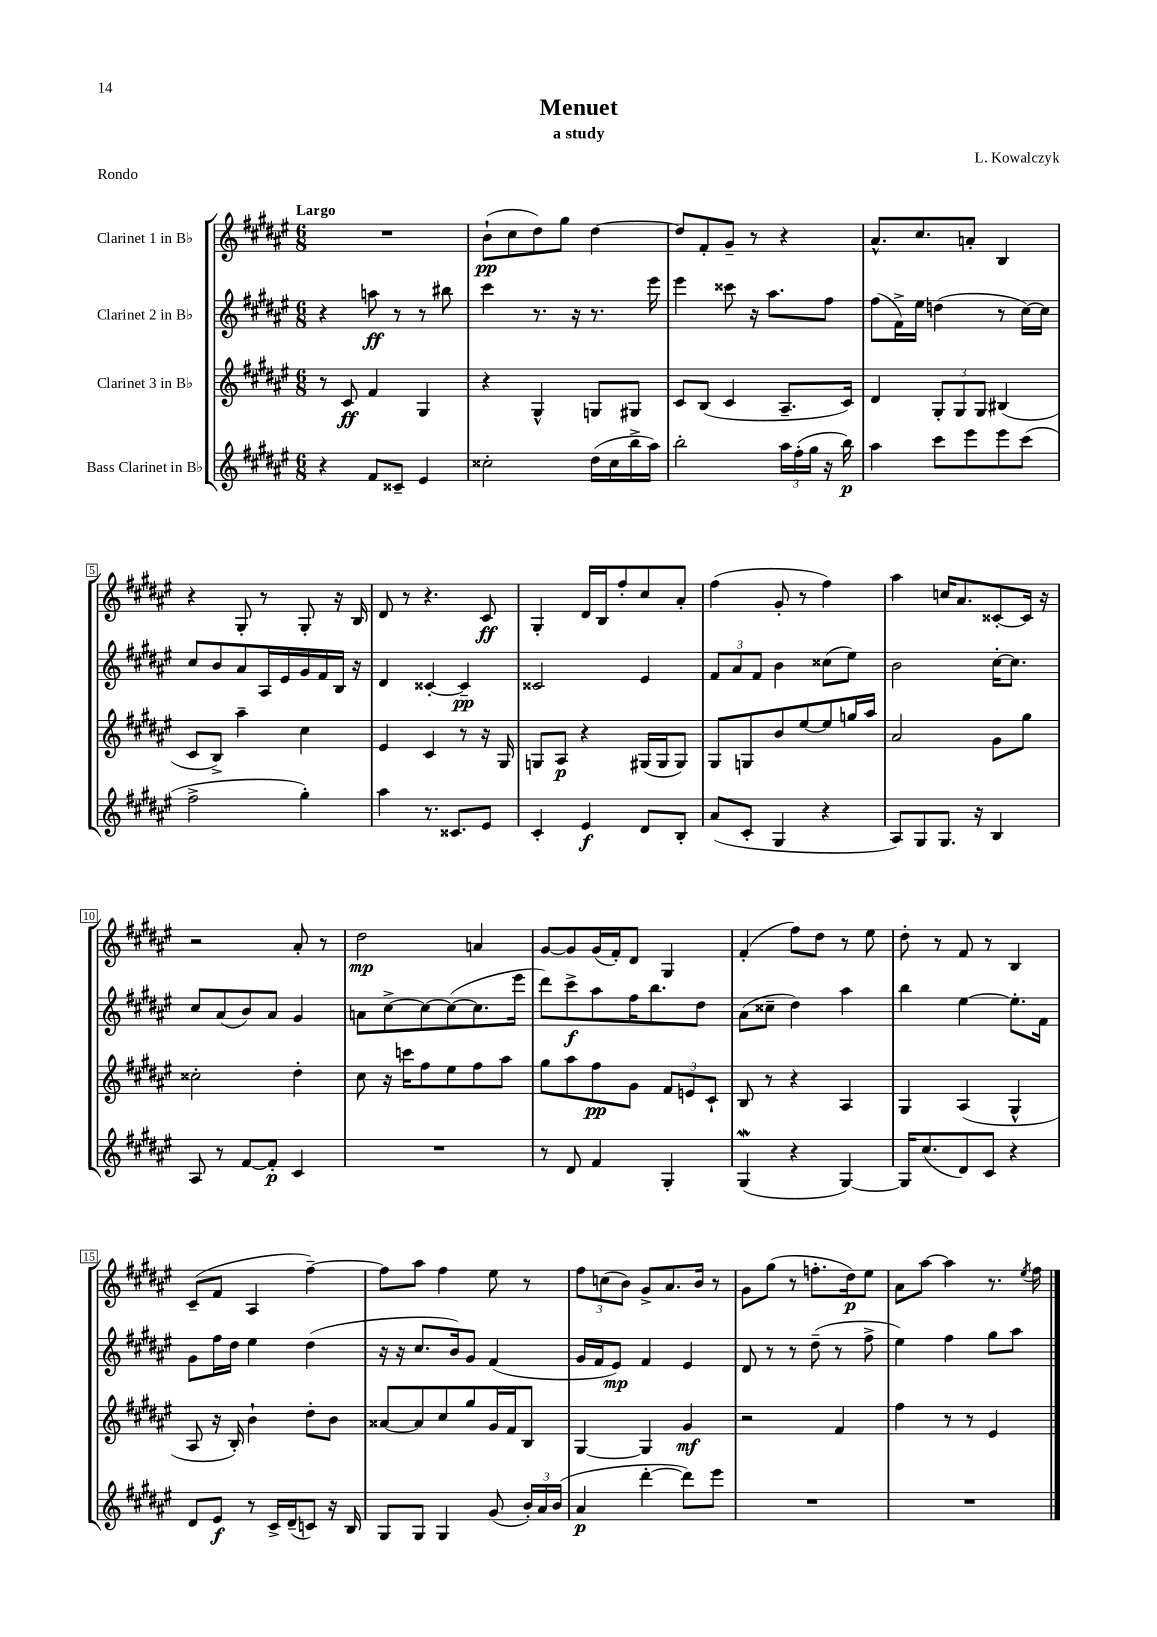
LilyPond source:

\header { title = "Menuet" composer = "L. Kowalczyk" subtitle = "a study" piece = "Rondo" }
<<
\new StaffGroup <<
\new Staff = "s0" \with { instrumentName = "Clarinet 1 in Bb" } {
    \clef treble \key fis \major \numericTimeSignature \time 6/8 \tempo "Largo"
    \autoBeamOff R2. |
    b'8[-!\pp( cis''8 dis''8) gis''8] dis''4~ |
    dis''8[ fis'8-. gis'8]-- r8 r4 |
    ais'8.[-^ cis''8. a'8]-. b4 |
    r4 gis8-. r8 gis8-. r16 b16 |
    dis'8 r8 r4. cis'8\ff |
    gis4-. dis'16[ b16 fis''8-. cis''8 ais'8]-. |
    fis''4( gis'8-. r8 fis''4) |
    ais''4 c''16[ ais'8. cisis'8~-. cisis'16] r16 |
    r2 ais'8-. r8 |
    dis''2\mp a'4 |
    gis'8[~ gis'8 gis'16( fis'16-.) dis'8] gis4 |
    fis'4-.( fis''8[) dis''8] r8 eis''8 |
    dis''8-. r8 fis'8 r8 b4 |
    cis'8[--( fis'8] ais4 fis''4~--) |
    fis''8[ ais''8] fis''4 eis''8 r8 |
    \tuplet 3/2 { fis''8[ c''8( b'8]) } gis'8[-> ais'8. b'16] r8 |
    gis'8[ gis''8]( r8 f''8.[-. dis''16\p) eis''8] |
    ais'8[ ais''8]~ ais''4 r8. \acciaccatura { eis''8 } fis''16 \bar "|." |
}
\new Staff = "s1" \with { instrumentName = "Clarinet 2 in Bb" } {
    \clef treble \key fis \major \numericTimeSignature \time 6/8
    \autoBeamOff r4 a''8\ff r8 r8 bis''8 |
    cis'''4 r8. r16 r8. eis'''16 |
    eis'''4 cisis'''8 r16 ais''8.[ fis''8] |
    fis''8[( fis'16->) eis''16] d''4( r8 cis''16[~) cis''16] |
    cis''8[ b'8 ais'8 ais16 eis'16 gis'16 fis'16 b16] r16 |
    dis'4 cisis'4~-. cisis'4--\pp |
    cisis'2 eis'4 |
    \tuplet 3/2 { fis'8[ ais'8 fis'8] } b'4 cisis''8[( eis''8]) |
    b'2 cis''16[~-. cis''8.] |
    cis''8[ ais'8( b'8) ais'8] gis'4 |
    a'8[ cis''8~-> cis''8~ cis''8~( cis''8. eis'''16] |
    dis'''8[) cis'''8->\f ais''8 fis''16 b''8. dis''8] |
    ais'8[( cisis''8]-- dis''4) ais''4 |
    b''4 eis''4~ eis''8.[-. fis'16] |
    gis'8[ fis''16 dis''16] eis''4 dis''4( |
    r16 r16 cis''8.[ b'16) gis'8] fis'4( |
    gis'16[ fis'16 eis'8]\mp) fis'4 eis'4 |
    dis'8 r8 r8 dis''8--( r8 fis''8-> |
    eis''4) fis''4 gis''8[ ais''8] \bar "|." |
}
\new Staff = "s2" \with { instrumentName = "Clarinet 3 in Bb" } {
    \clef treble \key fis \major \numericTimeSignature \time 6/8
    \autoBeamOff r8 cis'8\ff fis'4 gis4 |
    r4 gis4-^ g8[ gis8] |
    cis'8[ b8]( cis'4 ais8.[-- cis'16]) |
    dis'4 \tuplet 3/2 { gis8[-. gis8 gis8] } bis4( |
    cis'8[ b8]->) ais''4-- cis''4 |
    eis'4 cis'4 r8 r16 gis16 |
    g8[ ais8]\p r4 gis16[( gis16 gis8]) |
    gis8[ g8 b'8 eis''8~ eis''8 g''16 ais''16] |
    ais'2 gis'8[ gis''8] |
    cisis''2-. dis''4-. |
    cis''8 r16 c'''16[ fis''8 eis''8 fis''8 ais''8] |
    gis''8[ ais''8 fis''8\pp gis'8] \tuplet 3/2 { fis'8[ e'8 cis'8]-! } |
    b8 r8 r4 ais4 |
    gis4 ais4( gis4-^ |
    ais8 r16 b16-.) b'4-! dis''8[-. b'8] |
    aisis'8[~ aisis'8 cis''8 gis''8 gis'16 fis'16 b8] |
    gis4~ gis4 gis'4\mf |
    r2 fis'4 |
    fis''4 r8 r8 eis'4 \bar "|." |
}
\new Staff = "s3" \with { instrumentName = "Bass Clarinet in Bb" } {
    \clef treble \key fis \major \numericTimeSignature \time 6/8
    \autoBeamOff r4 fis'8[ cisis'8]-- eis'4 |
    cisis''2-. dis''16[( cisis''16 b''16-> ais''16]) |
    b''2-. \tuplet 3/2 { ais''16[ fis''16-.( gis''16] } r16 b''16\p) |
    ais''4 cis'''8[ eis'''8 eis'''8 cis'''8]( |
    fis''2-> gis''4-.) |
    ais''4 r8. cisis'8.[ eis'8] |
    cis'4-. eis'4\f dis'8[ b8]-. |
    ais'8[( cis'8]-. gis4 r4 |
    ais8[) gis8 gis8.] r16 b4 |
    ais8 r8 fis'8[~ fis'8]-.\p cis'4 |
    R2. |
    r8 dis'8 fis'4 gis4-. |
    gis4\mordent( r4 gis4~) |
    gis16[ cis''8.( dis'8) cis'8] r4 |
    dis'8[ eis'8]\f r8 cis'16[-> dis'16--( c'8]) r16 b16 |
    gis8[ gis8] gis4 gis'8( \tuplet 3/2 { b'16[-.) ais'16 b'16]( } |
    ais'4\p dis'''4~-. dis'''8[) eis'''8] |
    R2. |
    R2. \bar "|." |
}
>>
>>
\layout { \context { \Score \override BarNumber.stencil = #(make-stencil-boxer 0.1 0.3 ly:text-interface::print) } }
